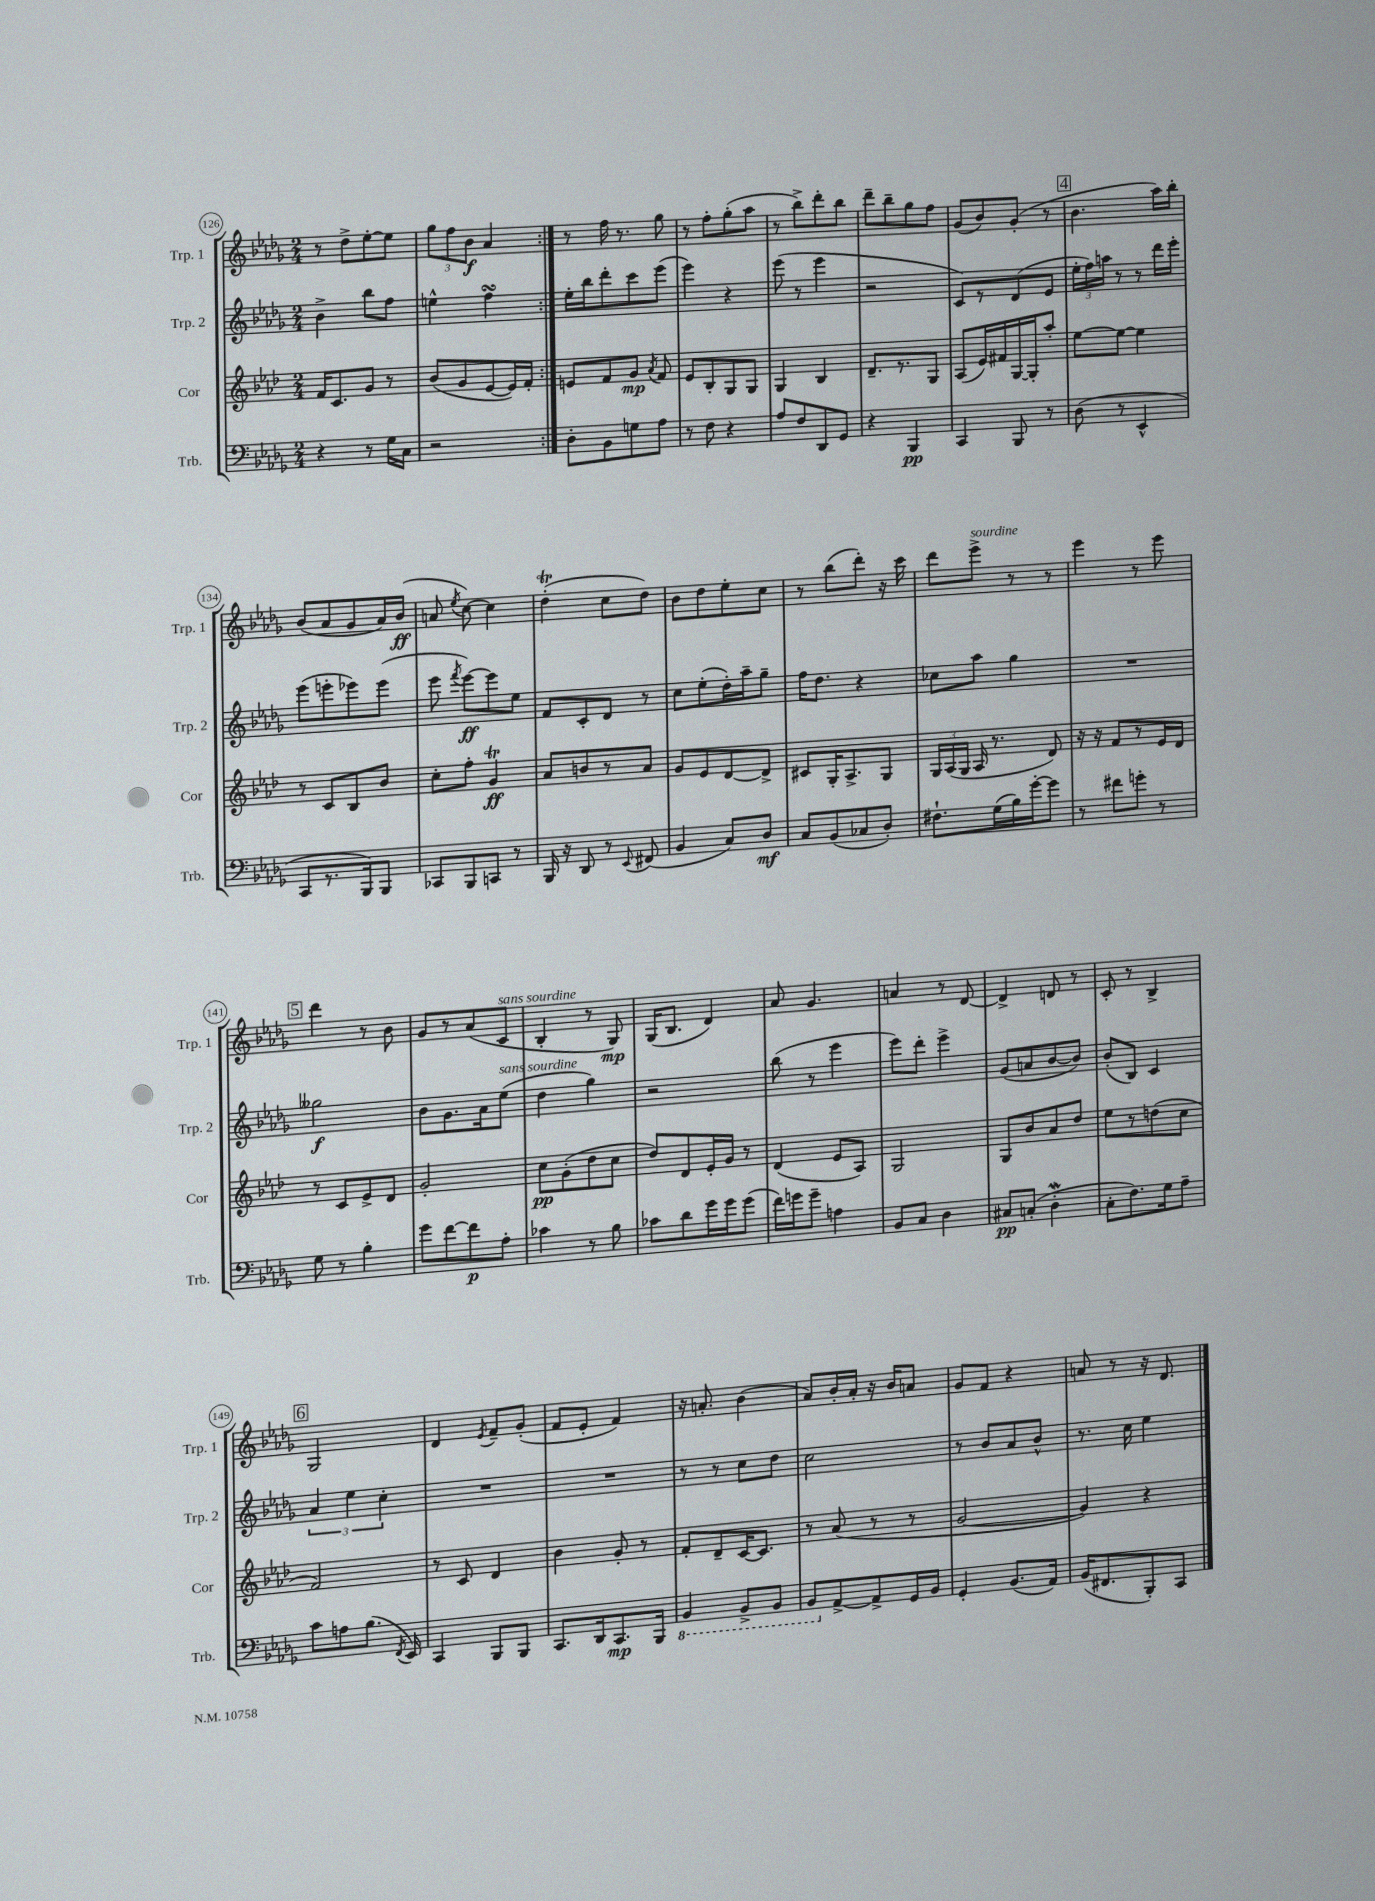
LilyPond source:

<<
\new StaffGroup <<
\new Staff = "s0" \with { instrumentName = "Trp. 1" shortInstrumentName = "Trp. 1" } {
    \clef treble \key des \major \numericTimeSignature \time 2/4
    \autoBeamOff \repeat volta 2 { r8 des''8[-> ees''8~-. ees''8] |
    \tuplet 3/2 { ges''8[ f''8 bes'8]\f } aes'4 | }
    r8 f''16 r8. ges''8 |
    r8 f''8[-. ges''8-.( aes''8] |
    r8 bes''8[->) des'''8-. bes''8] |
    des'''8[-- bes''8-- ges''8 f''8] |
    ges'8[( bes'8) ges'8]-.( r8 |
    \mark \markup { \box "4" } bes'4. aes''16[) bes''16]-. |
    bes'8[( aes'8 ges'8 aes'16) bes'16]\ff( |
    a'8 \acciaccatura { ees''8 } c''8~) c''4 |
    des''4-.\trill( c''8[ des''8]) |
    bes'8[ des''8 ees''8-. c''8] |
    r8 bes''8[( des'''8]-.) r16 c'''16 |
    des'''8[ ees'''8]->^\markup { \italic "sourdine" } r8 r8 |
    ees'''4 r8 ees'''8 |
    \mark \markup { \box "5" } des'''4 r8 bes'8 |
    ges'8[ r8 aes'8( c'8]^\markup { \italic "sans sourdine" } |
    bes4-. r8 ges8\mp) |
    ges16[( bes8.] des'4) |
    aes'8 ges'4. |
    a'4 r8 des'8~ |
    des'4-> d'8 r8 |
    c'8-. r8 bes4-> |
    \mark \markup { \box "6" } ges2 |
    des'4 \acciaccatura { ees'8 } f'8[-- ges'8]-.( |
    f'8[ ees'8]-. f'4) |
    r16 a'8.-. bes'4( |
    aes'8[) bes'16-. aes'16]-. r16 bes'16[ a'8] |
    ges'8[ f'8] r4 |
    a'8 r8 r16 des'8. \bar "|." |
}
\new Staff = "s1" \with { instrumentName = "Trp. 2" shortInstrumentName = "Trp. 2" } {
    \clef treble \key des \major \numericTimeSignature \time 2/4
    \autoBeamOff \repeat volta 2 { bes'4-> bes''8[ f''8] |
    e''4-^ f''4\turn | }
    ees''16[-. bes''16 des'''8-. c'''8 ees'''8]( |
    ees'''4) r4 |
    ees'''8( r8 ees'''4 |
    r2 |
    c'8[) r8 des'8( ees'8] |
    \mark \markup { \box "4" } \tuplet 3/2 { ees''16[-. f''16) a''16] } r8 r8 des'''16[ ees'''16]-. |
    ees'''8[( e'''8-. ees'''8) ees'''8]( |
    ees'''8 \acciaccatura { f'''8 } ees'''8[~\ff) ees'''8 ees''8] |
    f'8[ c'8-. des'8] r8 |
    c''8[ ees''8-.( des''16-.) aes''16-- ges''8]-- |
    f''16[ des''8.] r4 |
    ces''8[ aes''8] ges''4 |
    R2 |
    \mark \markup { \box "5" } geses''2\f |
    bes'8[ ges'8. aes'16 ees''8]^\markup { \italic "sans sourdine" }( |
    des''4 ges''4) |
    r2 |
    bes''8( r8 ees'''4 |
    ees'''8[) des'''8]-. ees'''4-> |
    ges'8[( a'8 bes'8~ bes'8]) |
    bes'8[-.( bes8]) c'4 |
    \mark \markup { \box "6" } \tuplet 3/2 { aes'4 ees''4 c''4-. } |
    R2 |
    R2 |
    r8 r8 c''8[ des''8] |
    c''2 |
    r8 bes'8[ aes'8 bes'8]-^ |
    r8. c''16 ees''4 \bar "|." |
}
\new Staff = "s2" \with { instrumentName = "Cor" shortInstrumentName = "Cor" } {
    \clef treble \key aes \major \numericTimeSignature \time 2/4
    \autoBeamOff \repeat volta 2 { f'16[ c'8. g'8] r8 |
    bes'8[( g'8 ees'8~ ees'16) f'16]-. | }
    e'8[ f'8 g'8]\mp \acciaccatura { aes'8 } f'8 |
    ees'8[ bes8-. g8 g8] |
    g4 bes4 |
    des'8.[-- r8. g8] |
    aes8[( ees'16) fis'16 g16~ g16-. aes''8]-. |
    \mark \markup { \box "4" } ees''8[~ ees''8]~ ees''4 |
    r8 c'8[ bes8 bes'8] |
    c''8[-. f''8]-. g'4\trill\ff |
    aes'8[ b'8 r8 aes'8] |
    g'8[ ees'8 des'8~ des'8]-> |
    cis'8[ g16-. aes8.-> g8] |
    \tuplet 3/2 { g16[ aes16( g16] } aes16 r8. des'8) |
    r16 r16 f'8[ r8 ees'16 des'16] |
    \mark \markup { \box "5" } r8 c'8[ ees'8-> des'8] |
    g'2-. |
    c''8[\pp g'8-.( des''8 c''8] |
    des''8[) des'8 ees'16-. g'16] r8 |
    des'4( ees'8[ aes8]) |
    g2 |
    g8[ bes'8 aes'8 des''8] |
    ees''8[ r8 d''8( c''8] |
    \mark \markup { \box "6" } f'2) |
    r8 c'8 des'4 |
    bes'4 g'8-. r8 |
    f'8[-. des'8-- c'16~ c'8.] |
    r8 aes'8( r8 r8 |
    g'2~ |
    g'4) r4 \bar "|." |
}
\new Staff = "s3" \with { instrumentName = "Trb." shortInstrumentName = "Trb." } {
    \clef bass \key des \major \numericTimeSignature \time 2/4
    \autoBeamOff \repeat volta 2 { r4 r8 ges16[ c16] |
    r2 | }
    des8[-. bes,8 g8 aes8] |
    r8 f8 r4 |
    aes8[ f8 des,8 ges,8] |
    r4 bes,,4\pp |
    c,4 bes,,8 r8 |
    \mark \markup { \box "4" } des8( r8 ees,4-^ |
    c,8[ r8. bes,,16) bes,,8] |
    ces,8[ bes,,8 c,8] r8 |
    bes,,16 r16 des,8 r8 \appoggiatura { ees,8 } fis,8( |
    bes,4 c8[) des8]\mf |
    c8[ bes,8( ces8 des8]-.) |
    fis8.[-! ges16( bes16) ges'16~-. ges'8] |
    r8 fis'8[ g'8]-. r8 |
    \mark \markup { \box "5" } ges8 r8 bes4-. |
    ges'8[ f'8~ f'8\p aes8]-. |
    ces'4 r8 bes8 |
    ces'8[ des'8 ges'16 ges'16 ges'8]( |
    f'16[) g'16 g'8]-- a4 |
    bes,8[ c8] des4 |
    cis8[\pp c8]-.( des4-.\mordent |
    c8[-. f8.) ges16 aes8]-- |
    \mark \markup { \box "6" } c'8[ a8 bes8.]( \acciaccatura { f,8 } ees,16) |
    c,4 bes,,8[ bes,,8] |
    c,8.[ des,16 c,8.\mp bes,,16] |
    \ottava #-1 bes,,4 bes,,8[-> bes,,8] |
    bes,,8[ \ottava #0 aes,8~-> aes,8-> ges,16 bes,16] |
    ges,4-. bes,8.[( aes,16]) |
    bes,16[( fis,8. bes,,8-.) c,8] \bar "|." |
}
>>
>>
\layout { \context { \Score currentBarNumber = #126 \override BarNumber.stencil = #(make-stencil-circler 0.1 0.3 ly:text-interface::print) } }
